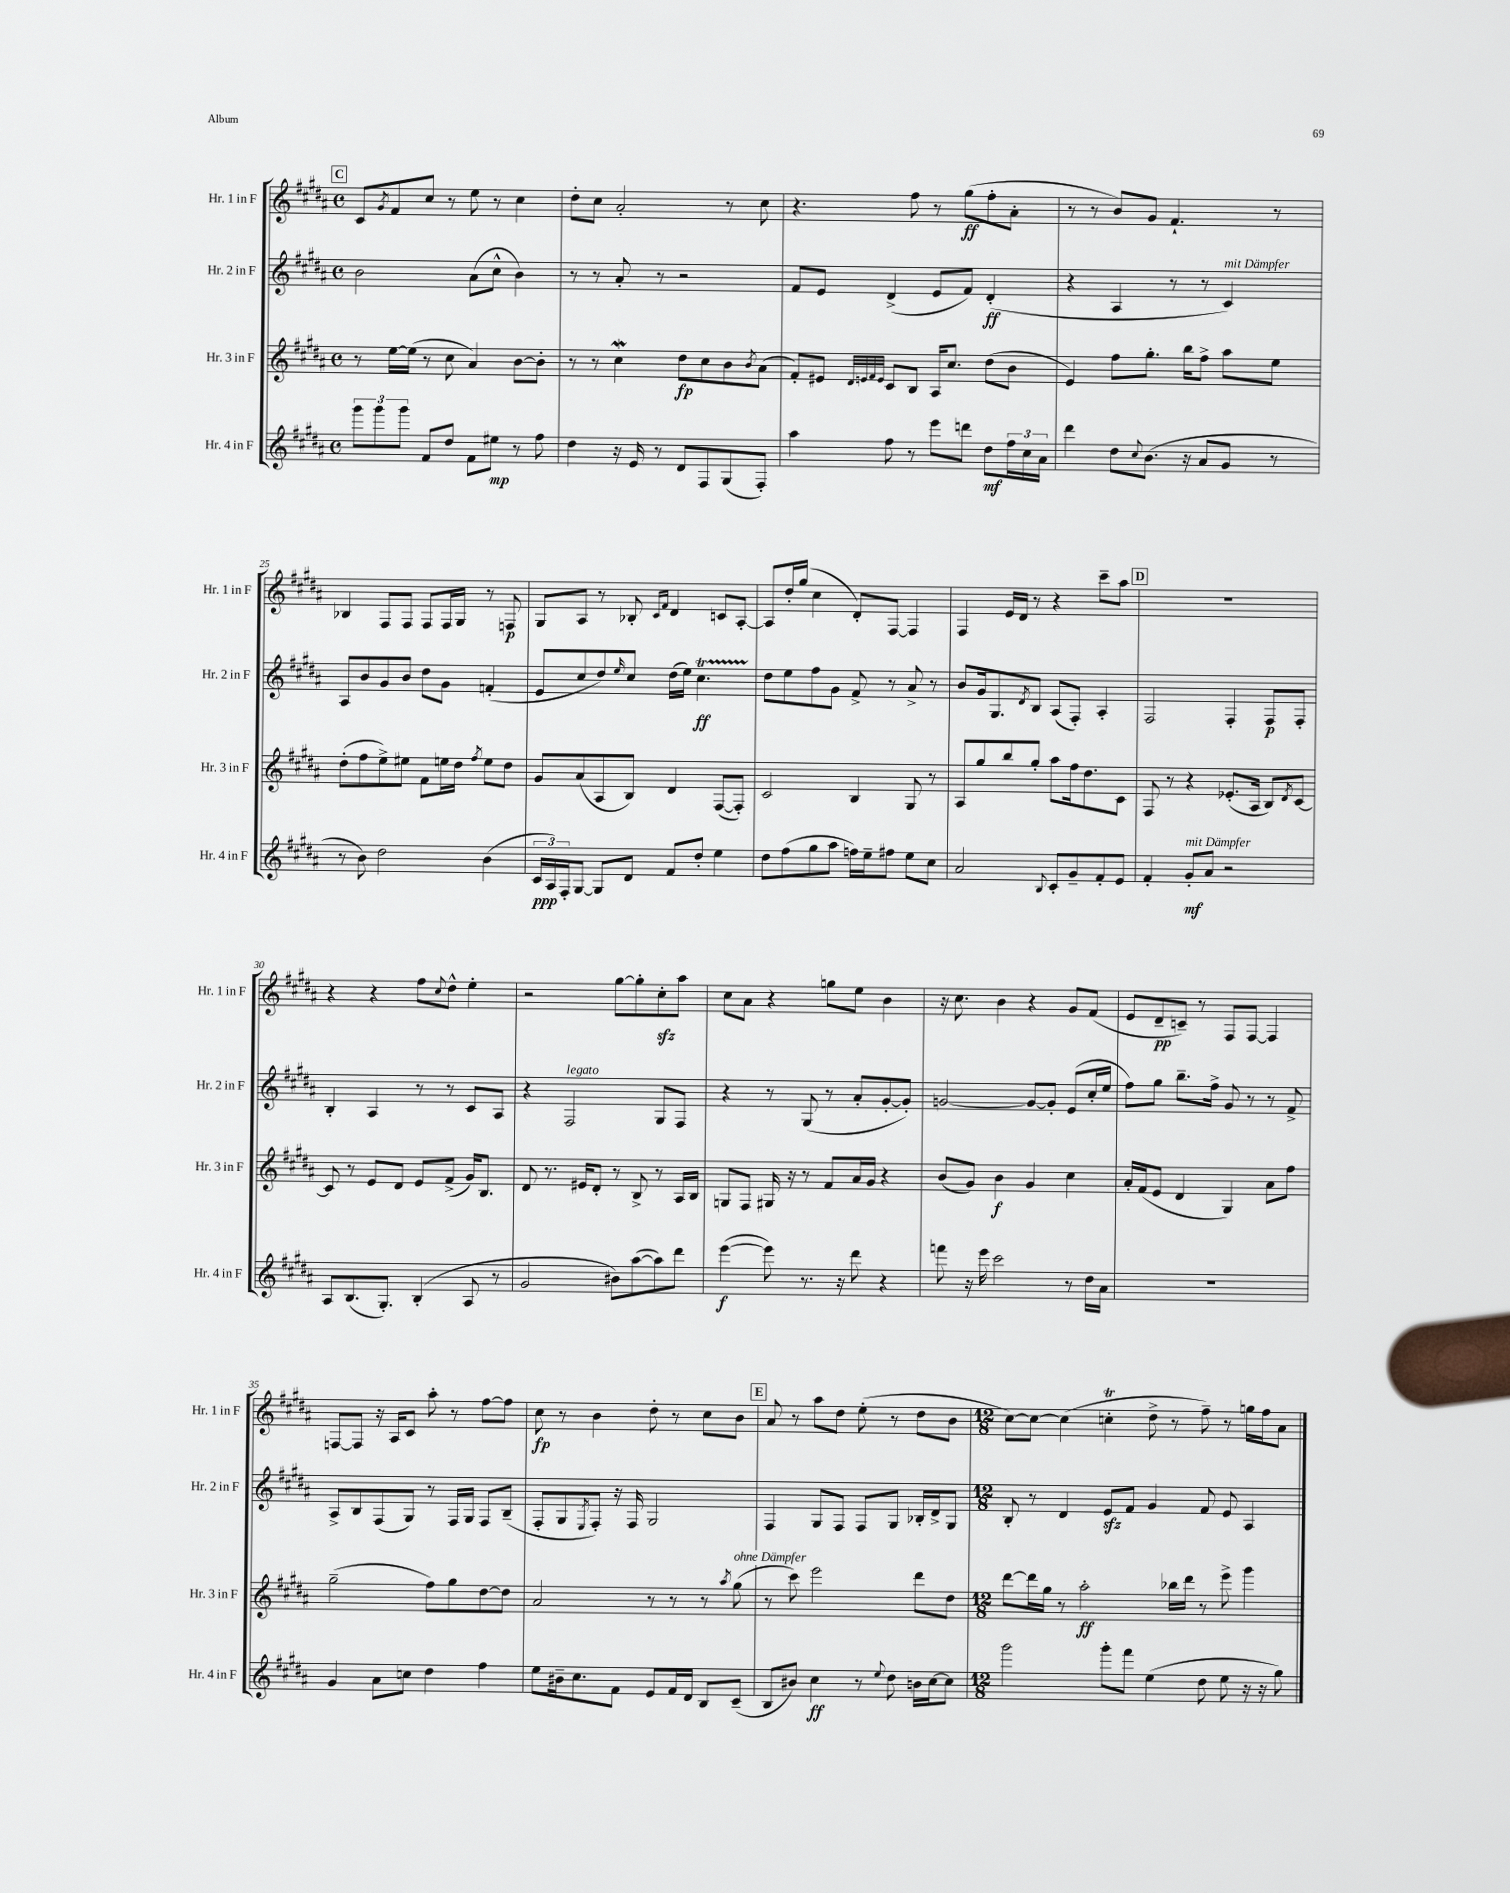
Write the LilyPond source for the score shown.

<<
\new StaffGroup <<
\new Staff = "s0" \with { instrumentName = "Hr. 1 in F" shortInstrumentName = "Hr. 1 in F" } {
    \clef treble \key b \major \defaultTimeSignature \time 4/4
    \mark \markup { \box "C" } cis'8 \acciaccatura { gis'8 } fis'8 cis''8 r8 e''8 r8 cis''4 |
    dis''8-. cis''8 ais'2-. r8 cis''8 |
    r4. fis''8 r8 gis''8\ff( fis''8-. ais'8-. |
    r8 r8 b'8) gis'8 fis'4.-! r8 |
    bes4 fis8 fis8 fis8 fis16 gis16 r8 f8\p |
    gis8 ais8 r8 bes8-. \grace { cis'16 fis'16 } dis'4 c'8 ais8~-. |
    ais8 dis''16-. gis''16( cis''4 dis'8-.) fis8~ fis4 |
    fis4 e'16 dis'16 r8 r4 cis'''8-- ais''8 |
    \mark \markup { \box "D" } R1 |
    r4 r4 fis''8 \appoggiatura { cis''8 } dis''8-^ e''4-. |
    r2 gis''8~ gis''8-. cis''8-.\sfz ais''8 |
    cis''8 ais'8 r4 g''8 e''8 b'4 |
    r16 cis''8. b'4 r4 gis'8 fis'8( |
    e'8 dis'8--\pp c'8--) r8 fis8 fis8~ fis4 |
    f8~ f8 r16 ais16 cis'8 ais''8-. r8 fis''8~ fis''8 |
    cis''8\fp r8 b'4 dis''8-. r8 cis''8 b'8 |
    \mark \markup { \box "E" } ais'8 r8 ais''8 dis''8 e''8-.( r8 dis''8 b'8 |
    \numericTimeSignature \time 12/8 cis''8~) cis''8~ cis''4( c''4-.\trill dis''8-> r8 fis''8--) r8 g''16 fis''16 ais'8 \bar "|." |
}
\new Staff = "s1" \with { instrumentName = "Hr. 2 in F" shortInstrumentName = "Hr. 2 in F" } {
    \clef treble \key b \major \defaultTimeSignature \time 4/4
    \mark \markup { \box "C" } b'2 ais'8( cis''8-^ b'4) |
    r8 r8 ais'8-. r8 r2 |
    fis'8 e'8 dis'4->( e'8 fis'8) dis'4-.\ff( |
    r4 ais4 r8 r8 cis'4^\markup { \italic "mit Dämpfer" }) |
    ais8 b'8 gis'8 b'8 dis''8 gis'8 f'4-.( |
    e'8 cis''8 dis''8) \grace { e''16 } cis''8 dis''16( e''16) cis''4.\startTrillSpan\ff |
    dis''8\stopTrillSpan e''8 fis''8 gis'8 fis'8-> r8 ais'8-> r8 |
    b'8 gis'16 gis8. \acciaccatura { dis'8 } b8 ais8( fis8-.) ais4-. |
    \mark \markup { \box "D" } fis2 fis4-. fis8\p fis8-. |
    b4-. ais4 r8 r8 cis'8 ais8 |
    r4 fis2^\markup { \italic "legato" } gis8 fis8 |
    r4 r8 gis8( r8 ais'8-. gis'8~-. gis'8-.) |
    g'2~ g'8~ g'8-. e'8( cis''16-. e''16 |
    fis''8) gis''8 b''8.-- fis''16-> gis'8 r8 r8 fis'8-> |
    ais8-> b8 fis8( gis8) r8 fis16 gis16 fis8 b8--( |
    fis8-. gis8 \acciaccatura { e8 } fis8-.) r16 fis16 gis2 |
    \mark \markup { \box "E" } fis4 gis8 fis8 fis8 gis8 bes16-. dis'16-> gis8 |
    \numericTimeSignature \time 12/8 b8-. r8 dis'4 e'8\sfz fis'8 gis'4 fis'8 e'8 ais4 \bar "|." |
}
\new Staff = "s2" \with { instrumentName = "Hr. 3 in F" shortInstrumentName = "Hr. 3 in F" } {
    \clef treble \key b \major \defaultTimeSignature \time 4/4
    \mark \markup { \box "C" } r8 e''16~ e''16( r8 cis''8 ais'4) b'8~ b'8-. |
    r8 r8 cis''4\mordent dis''8\fp cis''8 b'8 \acciaccatura { b'8 } ais'8( |
    fis'8-.) eis'8 \grace { dis'32 e'32 fis'32 e'32 } cis'8 b8 ais16 cis''8. dis''8( b'8 |
    e'4) fis''8 gis''8.-. b''16 fis''8-> ais''8 e''8 |
    dis''8-.( fis''8 e''8->) eis''8 fis'8 e''16 dis''16 \acciaccatura { fis''8 } e''8 dis''8 |
    gis'8 ais'8( ais8 b8) dis'4 fis8~( fis8-.) |
    cis'2 b4 gis8 r8 |
    ais8 gis''8 b''8 gis''8-. ais''8 fis''16 dis''8. cis'8 |
    \mark \markup { \box "D" } fis8 r8 r4 ees'8.-.( ais16 b8) \acciaccatura { dis'8 } cis'8~ |
    cis'8 r8 e'8 dis'8 e'8 fis'8->( gis'16) b8. |
    dis'8 r8. eis'16 dis'8-. r8 b8-> r8 ais16 b16 |
    g8 fis8 gis16 r16 r8 fis'8 ais'16 gis'16 r4 |
    b'8( gis'8) b'4\f gis'4 cis''4 |
    ais'16-. fis'16( e'8 dis'4 gis4) ais'8 fis''8 |
    gis''2--( fis''8) gis''8 dis''8~ dis''8 |
    ais'2 r8 r8 r8 \acciaccatura { ais''8 } gis''8^\markup { \italic "ohne Dämpfer" }( |
    \mark \markup { \box "E" } r8 cis'''8) e'''2 dis'''8 dis''8 |
    \numericTimeSignature \time 12/8 dis'''8~ dis'''16 gis''16 r8 ais''2-.\ff bes''16 dis'''16 r8 e'''8-> gis'''4 \bar "|." |
}
\new Staff = "s3" \with { instrumentName = "Hr. 4 in F" shortInstrumentName = "Hr. 4 in F" } {
    \clef treble \key b \major \defaultTimeSignature \time 4/4
    \mark \markup { \box "C" } \tuplet 3/2 { gis'''8 gis'''8 gis'''8 } fis'8 dis''8 fis'8 eis''8\mp r8 fis''8 |
    dis''4 r16 e'16 r8 dis'8 fis8 gis8( fis8-.) |
    ais''4 fis''8 r8 e'''8 d'''8 dis''8\mf \tuplet 3/2 { fis''16 cis''16 ais'16 } |
    dis'''4 dis''8 \appoggiatura { cis''8 } b'8.( r16 ais'8 gis'8 r8 |
    r8 b'8) dis''2 b'4( |
    \tuplet 3/2 { cis'16\ppp ais16) fis16-. } gis8~ gis8 dis'8 fis'8 dis''8-. e''4 |
    dis''8 fis''8( gis''8 ais''8 f''16) e''16-- fis''8 e''8 cis''8 |
    ais'2 \appoggiatura { b8 } cis'8-. gis'8-- fis'8-. e'8 |
    \mark \markup { \box "D" } fis'4-. gis'8-.\mf^\markup { \italic "mit Dämpfer" } ais'8 r2 |
    ais8 b8.( gis8.-.) b4-.( ais8 r8 |
    gis'2 bis'8) ais''8~( ais''8) dis'''8 |
    e'''4~\f( e'''8) r8. r16 dis'''8 r4 |
    f'''8 r16 e'''16 cis'''2 r8 dis''16 ais'16 |
    R1 |
    gis'4 ais'8 c''8 dis''4 fis''4 |
    e''8 bis'16-- cis''8. fis'8 e'8 fis'16 dis'16 b8 cis'8--( |
    \mark \markup { \box "E" } b8 bis'8) cis''4\ff r8 \appoggiatura { e''8 } dis''8 b'16 cis''16~ cis''8 |
    \numericTimeSignature \time 12/8 gis'''2 gis'''8-. fis'''8 e''4( dis''8 e''8 r16 r16 gis''8) \bar "|." |
}
>>
>>
\layout { \context { \Score currentBarNumber = #21 } }
